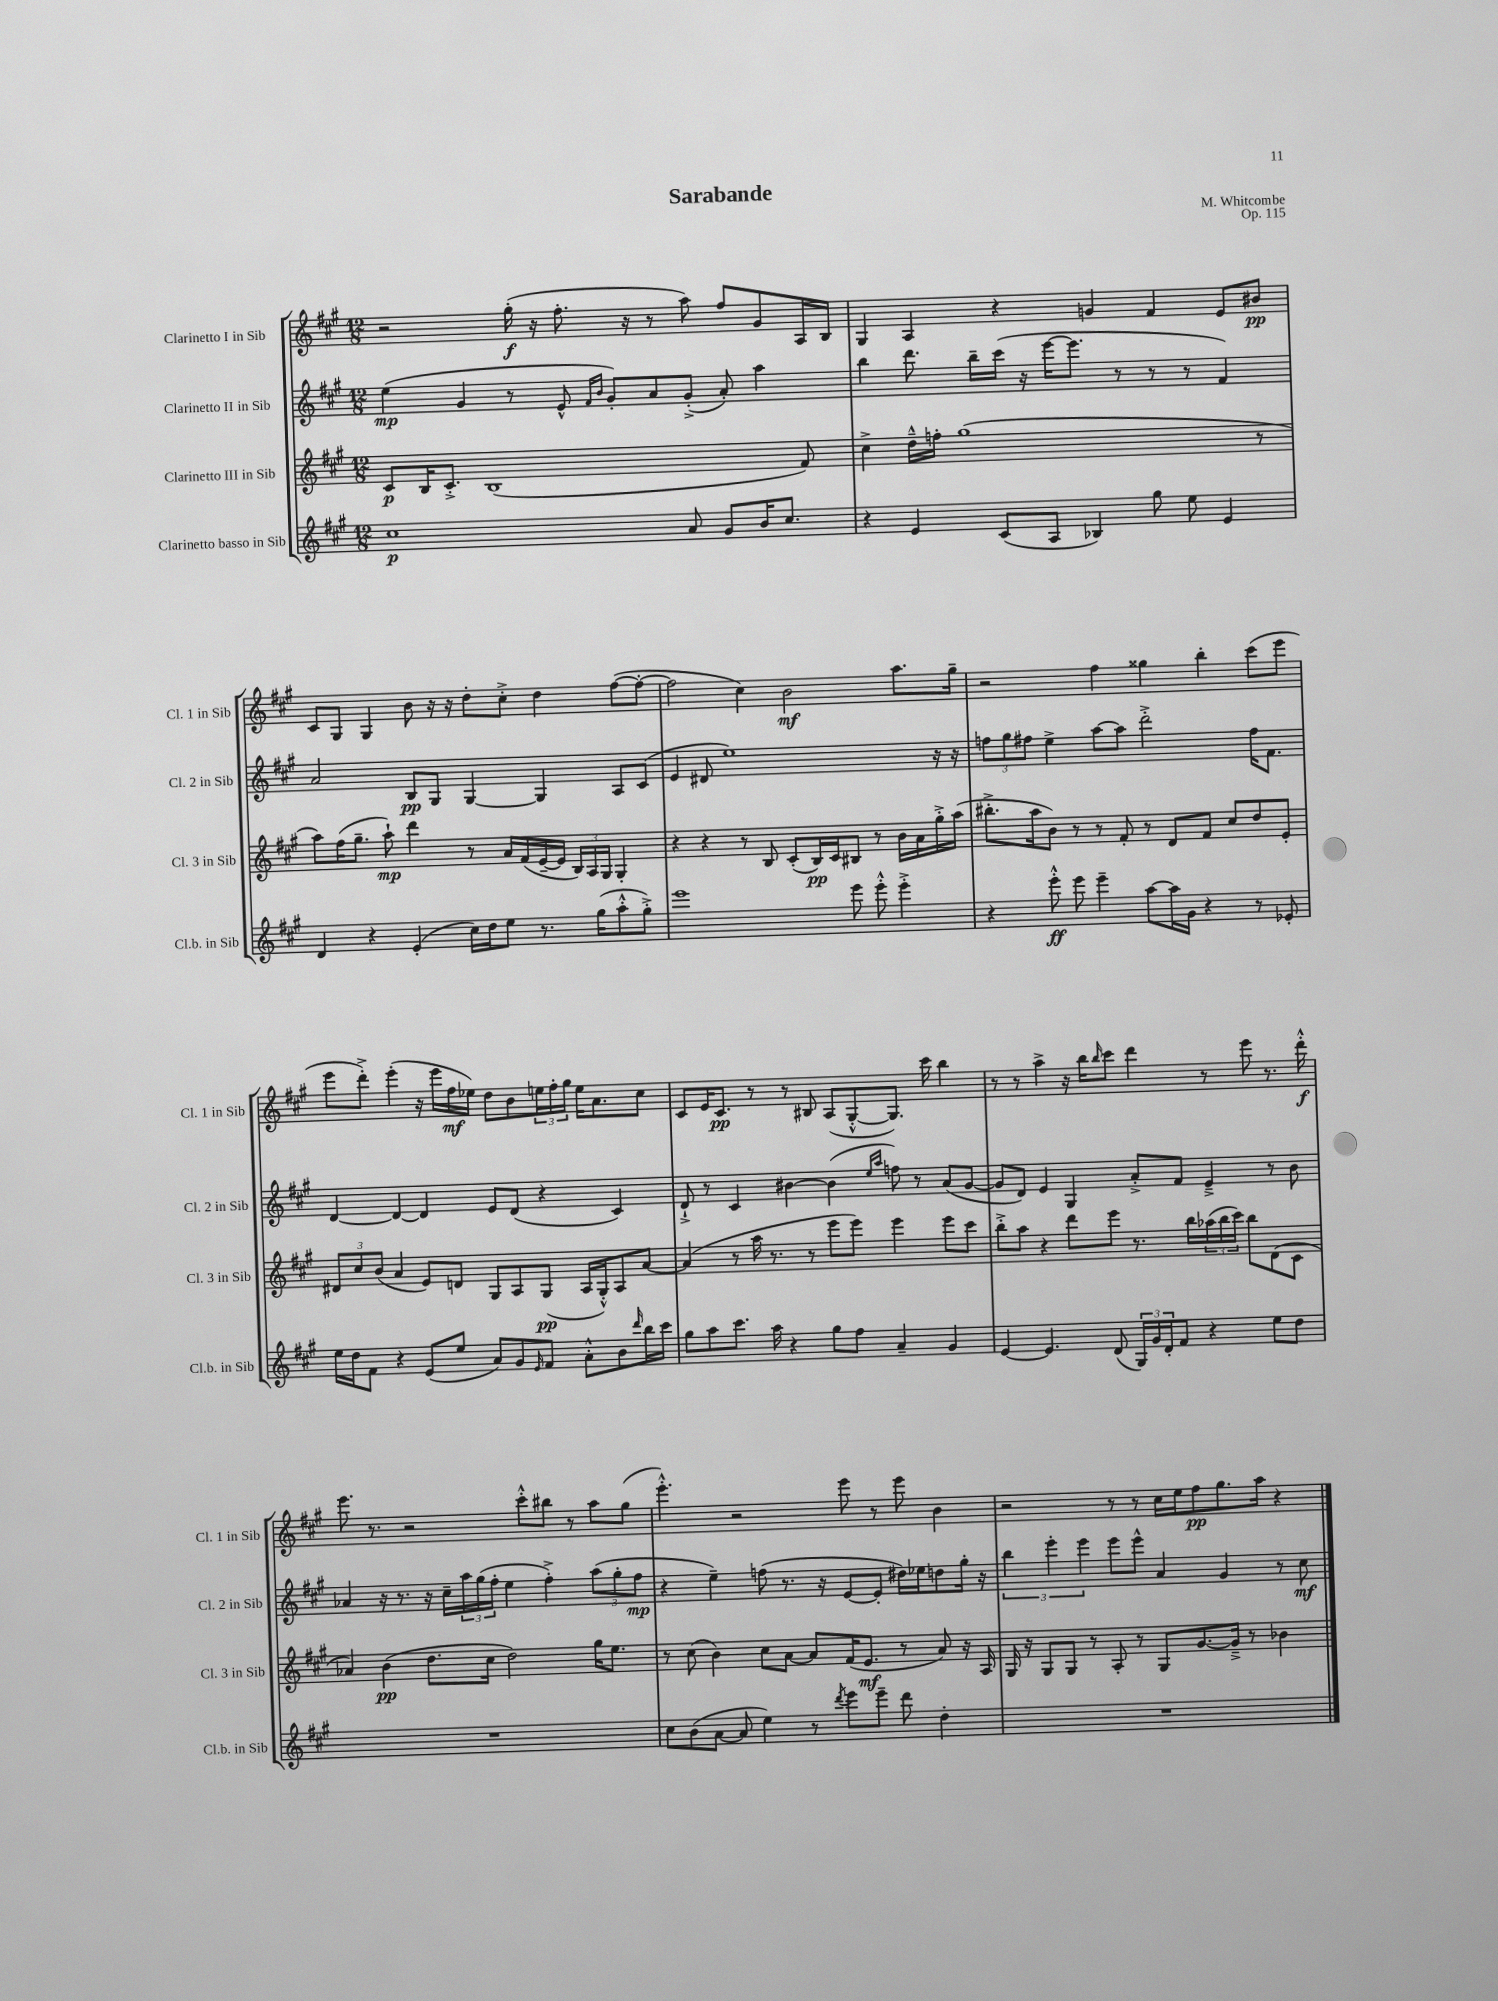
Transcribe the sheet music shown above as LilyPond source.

\header { title = "Sarabande" composer = "M. Whitcombe" opus = "Op. 115" }
<<
\new StaffGroup <<
\new Staff = "s0" \with { instrumentName = "Clarinetto I in Sib" shortInstrumentName = "Cl. 1 in Sib" } {
    \clef treble \key a \major \numericTimeSignature \time 12/8
    r2 gis''16-.\f( r16 fis''8.-. r16 r8 a''8) fis''8 gis'8 a16 b16 |
    gis4 a4 r4 g'4 fis'4 e'8 bis'8\pp |
    cis'8 gis8 gis4 b'8 r16 r16 d''8-. cis''8-.-> d''4 fis''8~( fis''8~-. |
    fis''2 cis''4) b'2\mf a''8. gis''16-- |
    r2 fis''4 gisis''4 b''4-. cis'''8( e'''8 |
    e'''8 d'''8-.->) e'''4-.( r16 e'''16 fis''16\mf ees''16) d''8 b'8 \tuplet 3/2 { e''16 fis''16-. gis''16 } e''16 a'8. cis''8 |
    cis'8 e'16 cis'8.\pp r8 r8 bis8 a8( gis8~-.-^ gis8.) cis'''16 b''4 |
    r8 r8 a''4-> r16 b''16 \grace { b''16 } cis'''8 d'''4 r8 e'''8 r8. d'''16-.-^\f |
    e'''8. r8. r2 cis'''8-.-^ bis''8 r8 a''8 gis''8( |
    e'''4.-.-^) r2 e'''8 r8 e'''8 b'4 |
    r2 r8 r8 cis''16 e''16 fis''8\pp gis''8. a''16 r4 \bar "|." |
}
\new Staff = "s1" \with { instrumentName = "Clarinetto II in Sib" shortInstrumentName = "Cl. 2 in Sib" } {
    \clef treble \key a \major \numericTimeSignature \time 12/8
    e''4\mp( gis'4 r8 e'8-^ \grace { fis'16 b'16 } gis'8-.) a'8 gis'8-.->( a'8-.) a''4 |
    b''4 d'''8. b''16-- cis'''16( r16 e'''16~ e'''8. r8 r8 r8 fis'4) |
    a'2 b8\pp gis8 gis4~ gis4 a8 cis'8( |
    e'4 dis'8 e''1) r16 r16 |
    \tuplet 3/2 { f''8 gis''8 fis''8 } e''4-> a''8~ a''8 d'''2-.-> fis''16 fis'8. |
    d'4~ d'4~ d'4 e'8 d'8( r4 cis'4) |
    d'8-!-> r8 cis'4 bis'4~ bis'4( \grace { e''16 a''16 } f''8) r8 a'8( gis'8~ |
    gis'8 d'8) e'4 gis4 a'8-.-> fis'8 e'4---> r8 b'8 |
    aes'4 r16 r8. r16 cis''16-- \tuplet 3/2 { a''16 gis''16( fis''16-. } e''4 fis''4-.->) \tuplet 3/2 { a''8( gis''8-. fis''8\mp } |
    r4 e''4--) f''8( r8. r16 e'8~ e'8-. dis''16) ees''16 d''8 gis''16-. r16 |
    \tuplet 3/2 { b''4 e'''4-. e'''4 } e'''8 e'''8-^ a'4 gis'4 r8 cis''8\mf \bar "|." |
}
\new Staff = "s2" \with { instrumentName = "Clarinetto III in Sib" shortInstrumentName = "Cl. 3 in Sib" } {
    \clef treble \key a \major \numericTimeSignature \time 12/8
    cis'8\p b16 cis'8.-.-> b1( fis'8) |
    cis''4-> d''16---^ f''16-. gis''1( r8 |
    a''8) fis''16( gis''8.-- a''8-!\mp) d'''4 r8 a'16 fis'16( e'16~-- e'16 \tuplet 3/2 { b16) a16 gis16 } gis4-. |
    r4 r4 r8 b8 cis'8-.( b16\pp) cis'16 bis8 r8 b'16 a'16 gis''16-.-> a''16( |
    bis''8.-.-> a''16 b'8) r8 r8 fis'8-. r8 d'8 fis'8 cis''8 d''8 e'8-. |
    \tuplet 3/2 { dis'8 cis''8 b'8( } a'4 e'8) d'8 gis8 a8 gis8\pp( a16 gis16-.-^) a8 a'8~ |
    a'4( r8 a''16 r8. r8 e'''8 e'''8) e'''4 e'''8 cis'''8 |
    b''8-.-> a''8 r4 d'''8 e'''8 r8. b''16 \tuplet 3/2 { aes''16( b''16 cis'''16) } b''8 d'8( cis'8 |
    aes'4) b'4\pp( d''8. cis''16 d''2) gis''16 e''8. |
    r8 cis''8( b'4) cis''8 a'8~ a'8 fis'16( e'8.\mf r8 a'8) r16 a16 |
    gis16 r16 gis8 gis8 r8 a8-. r8 gis8 gis'8.~ gis'16---> r8 bes'4 \bar "|." |
}
\new Staff = "s3" \with { instrumentName = "Clarinetto basso in Sib" shortInstrumentName = "Cl.b. in Sib" } {
    \clef treble \key a \major \numericTimeSignature \time 12/8
    cis''1\p a'8 gis'8 b'16 cis''8. |
    r4 e'4 cis'8( a8 bes4) gis''8 e''8 e'4 |
    d'4 r4 e'4-.( cis''16) d''16 e''8 r8. gis''16( a''8-.-^ gis''8-.->) |
    e'''1 e'''8 e'''8-.-^ e'''4-.-> |
    r4 e'''8-.-^\ff e'''8 e'''4-- a''8~ a''16 gis'16 r4 r8 ees'8-. |
    e''16 d''16 fis'8 r4 e'8( e''8 a'8) gis'8 \grace { e'16 } fis'8 a'8-.-^ b'8 \grace { d'''16 } b''16 cis'''16 |
    gis''8 a''8 cis'''8. a''16 r4 gis''8 fis''8 a'4-- gis'4 |
    e'4~ e'4. d'8( \tuplet 3/2 { gis16) gis'16 d'16-. } fis'8 r4 e''8 d''8 |
    R1. |
    cis''8 b'8( a'8~ a'8 e''4) r8 \acciaccatura { d'''8 } e'''8 e'''8-- d'''8 d''4-. |
    R1. \bar "|." |
}
>>
>>
\layout { \context { \Score \remove "Bar_number_engraver" } }
